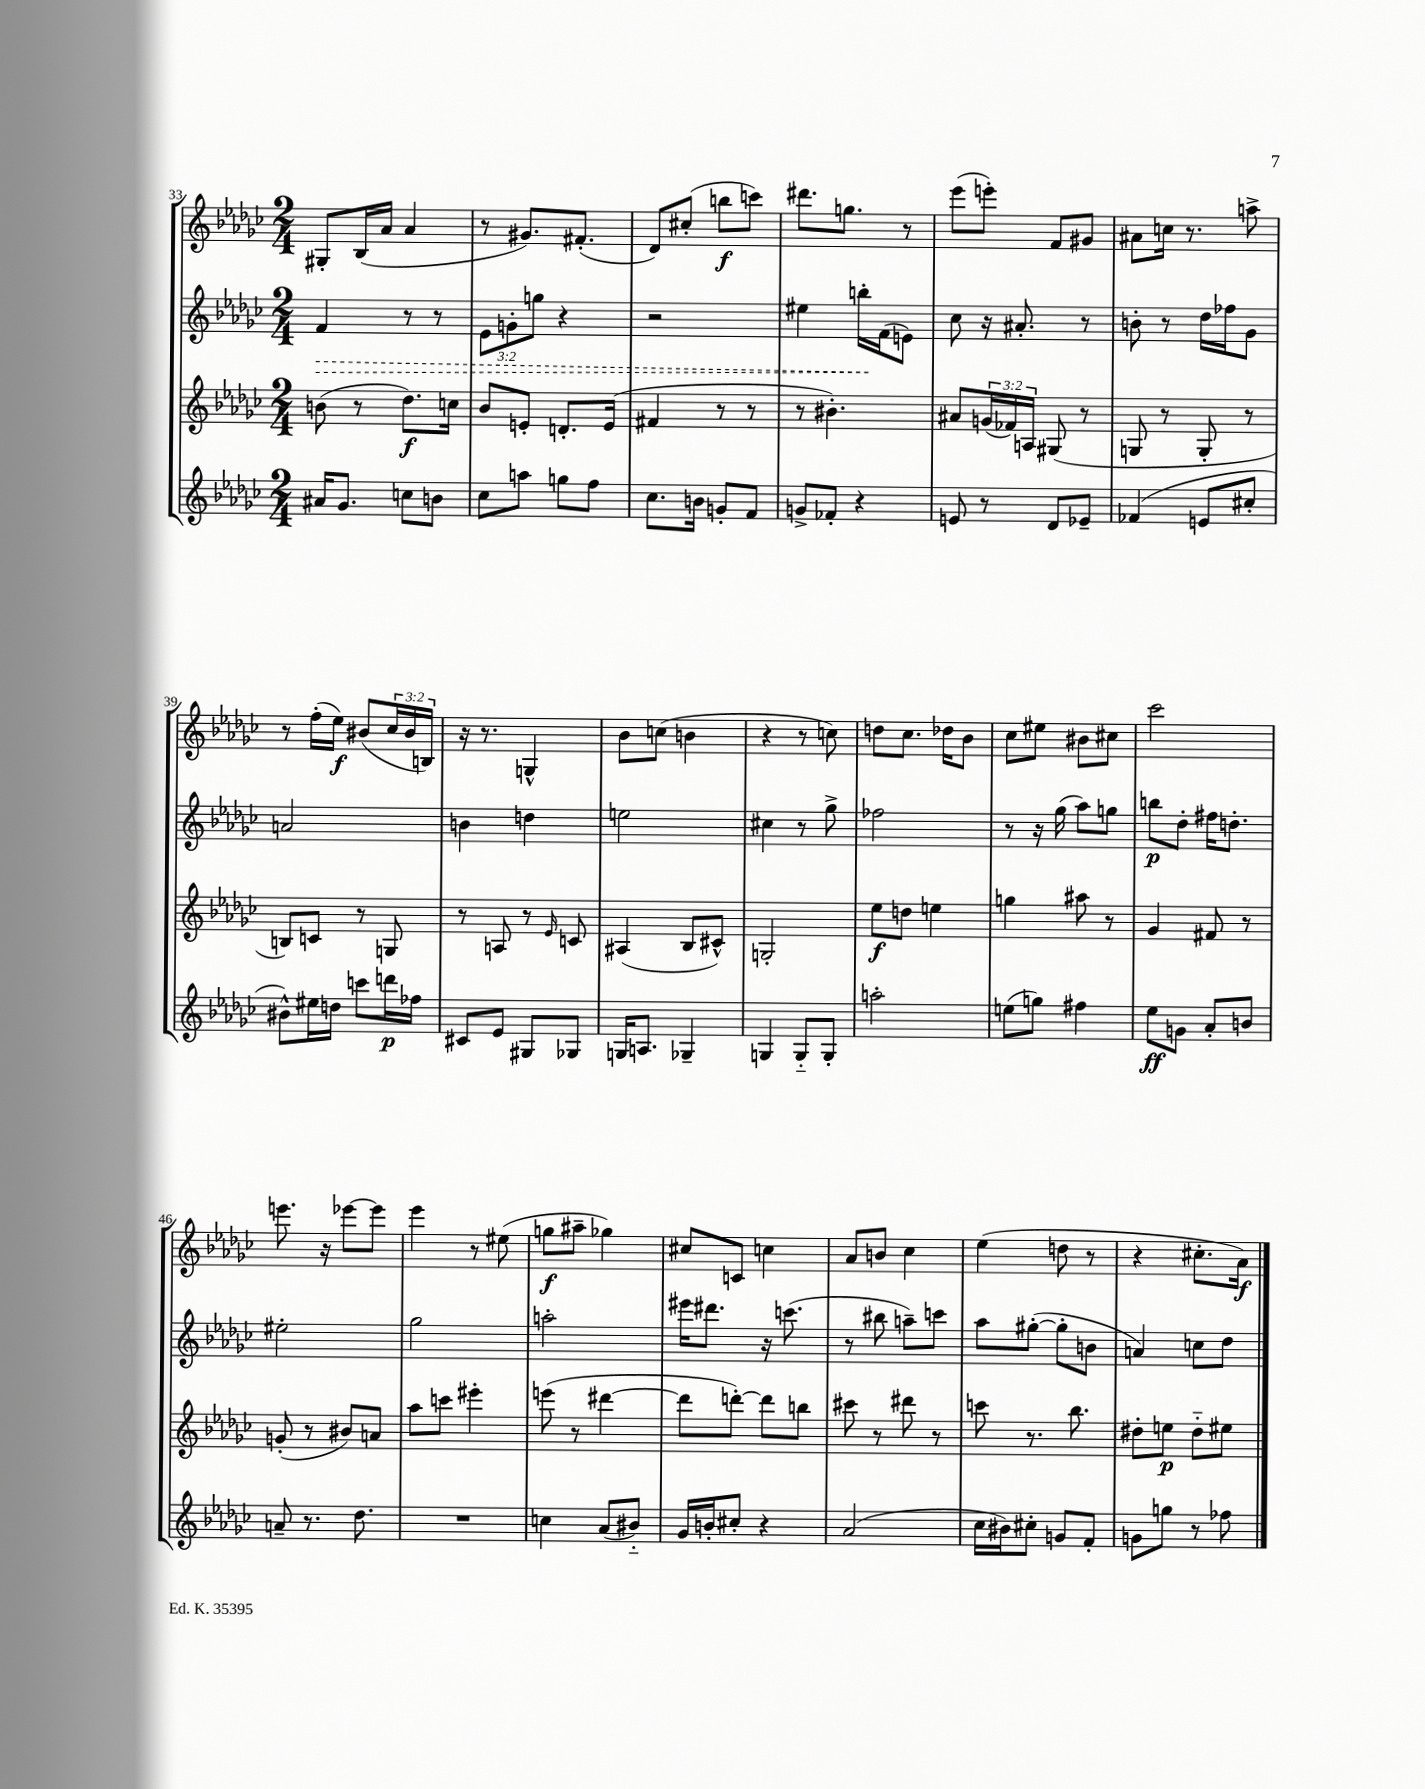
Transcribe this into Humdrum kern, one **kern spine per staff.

**kern	**kern	**kern	**kern
*staff4	*staff3	*staff2	*staff1
*clefG2	*clefG2	*clefG2	*clefG2
*k[b-e-a-d-g-c-]	*k[b-e-a-d-g-c-]	*k[b-e-a-d-g-c-]	*k[b-e-a-d-g-c-]
*M2/4	*M2/4	*M2/4	*M2/4
16a#	(8b	4f	8G#'
8.g-	.	.	.
.	8r	.	(16B-
.	.	.	16a-
8cc	8.dd-)	8r	4a-
8b	.	8r	.
.	16cc	.	.
=	=	=	=
8cc-	8b-	12e-	8r
.	.	12g'	.
8aa	8e'	.	8.g#)
.	.	12gg	.
8gg	8.d'	4r	.
.	.	.	(8.f#'
8ff	.	.	.
.	(16e	.	.
=	=	=	=
8.cc-	4f#	2r	8d-)
.	.	.	(8cc#'
16b	.	.	.
8g'	8r	.	8bb
8f	8r	.	8ccc)
=	=	=	=
8g^	8r	4ee#	8.ddd#
8f-'	4.b#')	.	.
.	.	.	8.gg
4r	.	16bb'	.
.	.	(16f	.
.	.	8e)	8r
=	=	=	=
8e	8a#	8cc-	(8eee-
8r	(24g	16r	8eee')
.	24f-)	.	.
.	.	8.a#'	.
.	24A	.	.
8d-	(8G#	.	8f
8e-~	8r	8r	8g#
=	=	=	=
(4f-	8G	8b'	8a#
.	8r	8r	16cc
.	.	.	8.r
8e	8G'	16dd-	.
.	.	16ff-	.
8cc#'	8r	8g-	8aa^
=	=	=	=
8b#^^)	8B)	2a	8r
16ee#	8c	.	(16ff'
16dd	.	.	16ee-)
8ccc	8r	.	(8b#
16ddd	8G	.	24cc-
.	.	.	24b#
16ff-	.	.	.
.	.	.	24B)
=	=	=	=
8c#	8r	4b	16r
.	.	.	8.r
8e-	8A	.	.
8G#	8r	4dd	4G^^
.	16qqe-	.	.
8G-	8c	.	.
=	=	=	=
16G	(4A#	2ee	8b-
8.A	.	.	.
.	.	.	(8cc
4G-~	8B-	.	4b
.	8c#^^)	.	.
=	=	=	=
4G	2G'	4cc#	4r
8G'~	.	8r	8r
8G'	.	8gg-^	8cc)
=	=	=	=
2aa'	8ee-	2ff-	8dd
.	8dd	.	8.cc-
.	4ee	.	.
.	.	.	16dd-
.	.	.	8b-
=	=	=	=
(8ee	4gg	8r	8cc-
8gg)	.	16r	8ee#
.	.	(16gg-	.
4ff#	8aa#	8aa-)	8b#
.	8r	8gg	8cc#
=	=	=	=
8ee-	4g-	8bb	2ccc-
8g	.	8dd-'	.
8a-'	8f#	16ff#	.
.	.	8.dd'	.
8b	8r	.	.
=	=	=	=
8a~	(8g'	2ee#'	8.eee
8.r	8r	.	.
.	.	.	16r
.	8b#)	.	[8eee-
8.dd-	.	.	.
.	8a	.	8eee-]
=	=	=	=
2r	8aa-	2gg-	4eee-
.	8ccc	.	.
.	4eee#'	.	8r
.	.	.	(8ee#
=	=	=	=
4cc	(8eee	2aa'	8gg
.	8r	.	8aa#~
(8a-	[4ddd#	.	4gg-)
8b#'~)	.	.	.
=	=	=	=
16g-	8ddd#]	16eee#	8cc#
16b'	.	8.ddd#	.
8cc#'	[8ddd')	.	8c
4r	8ddd]	16r	4cc
.	.	(8.ccc	.
.	8bb	.	.
=	=	=	=
(2a-	8ccc#	8r	8a-
.	8r	8bb#	8b
.	8ddd#	8aa~)	4cc-
.	8r	8ccc	.
=	=	=	=
16cc-	8ccc	8aa-	(4ee-
16b#)	.	.	.
8cc#'	8.r	([8gg#'	.
8g	.	8gg#']	8dd
.	8.bb-	.	.
8f'	.	8b	8r
=	=	=	=
8g	8dd#'	4a)	4r
8gg	8ee	.	.
8r	8dd#'~	8cc	8.cc#'
8ff-	8ee#	8dd-	.
.	.	.	16a-)
==	==	==	==
*-	*-	*-	*-
